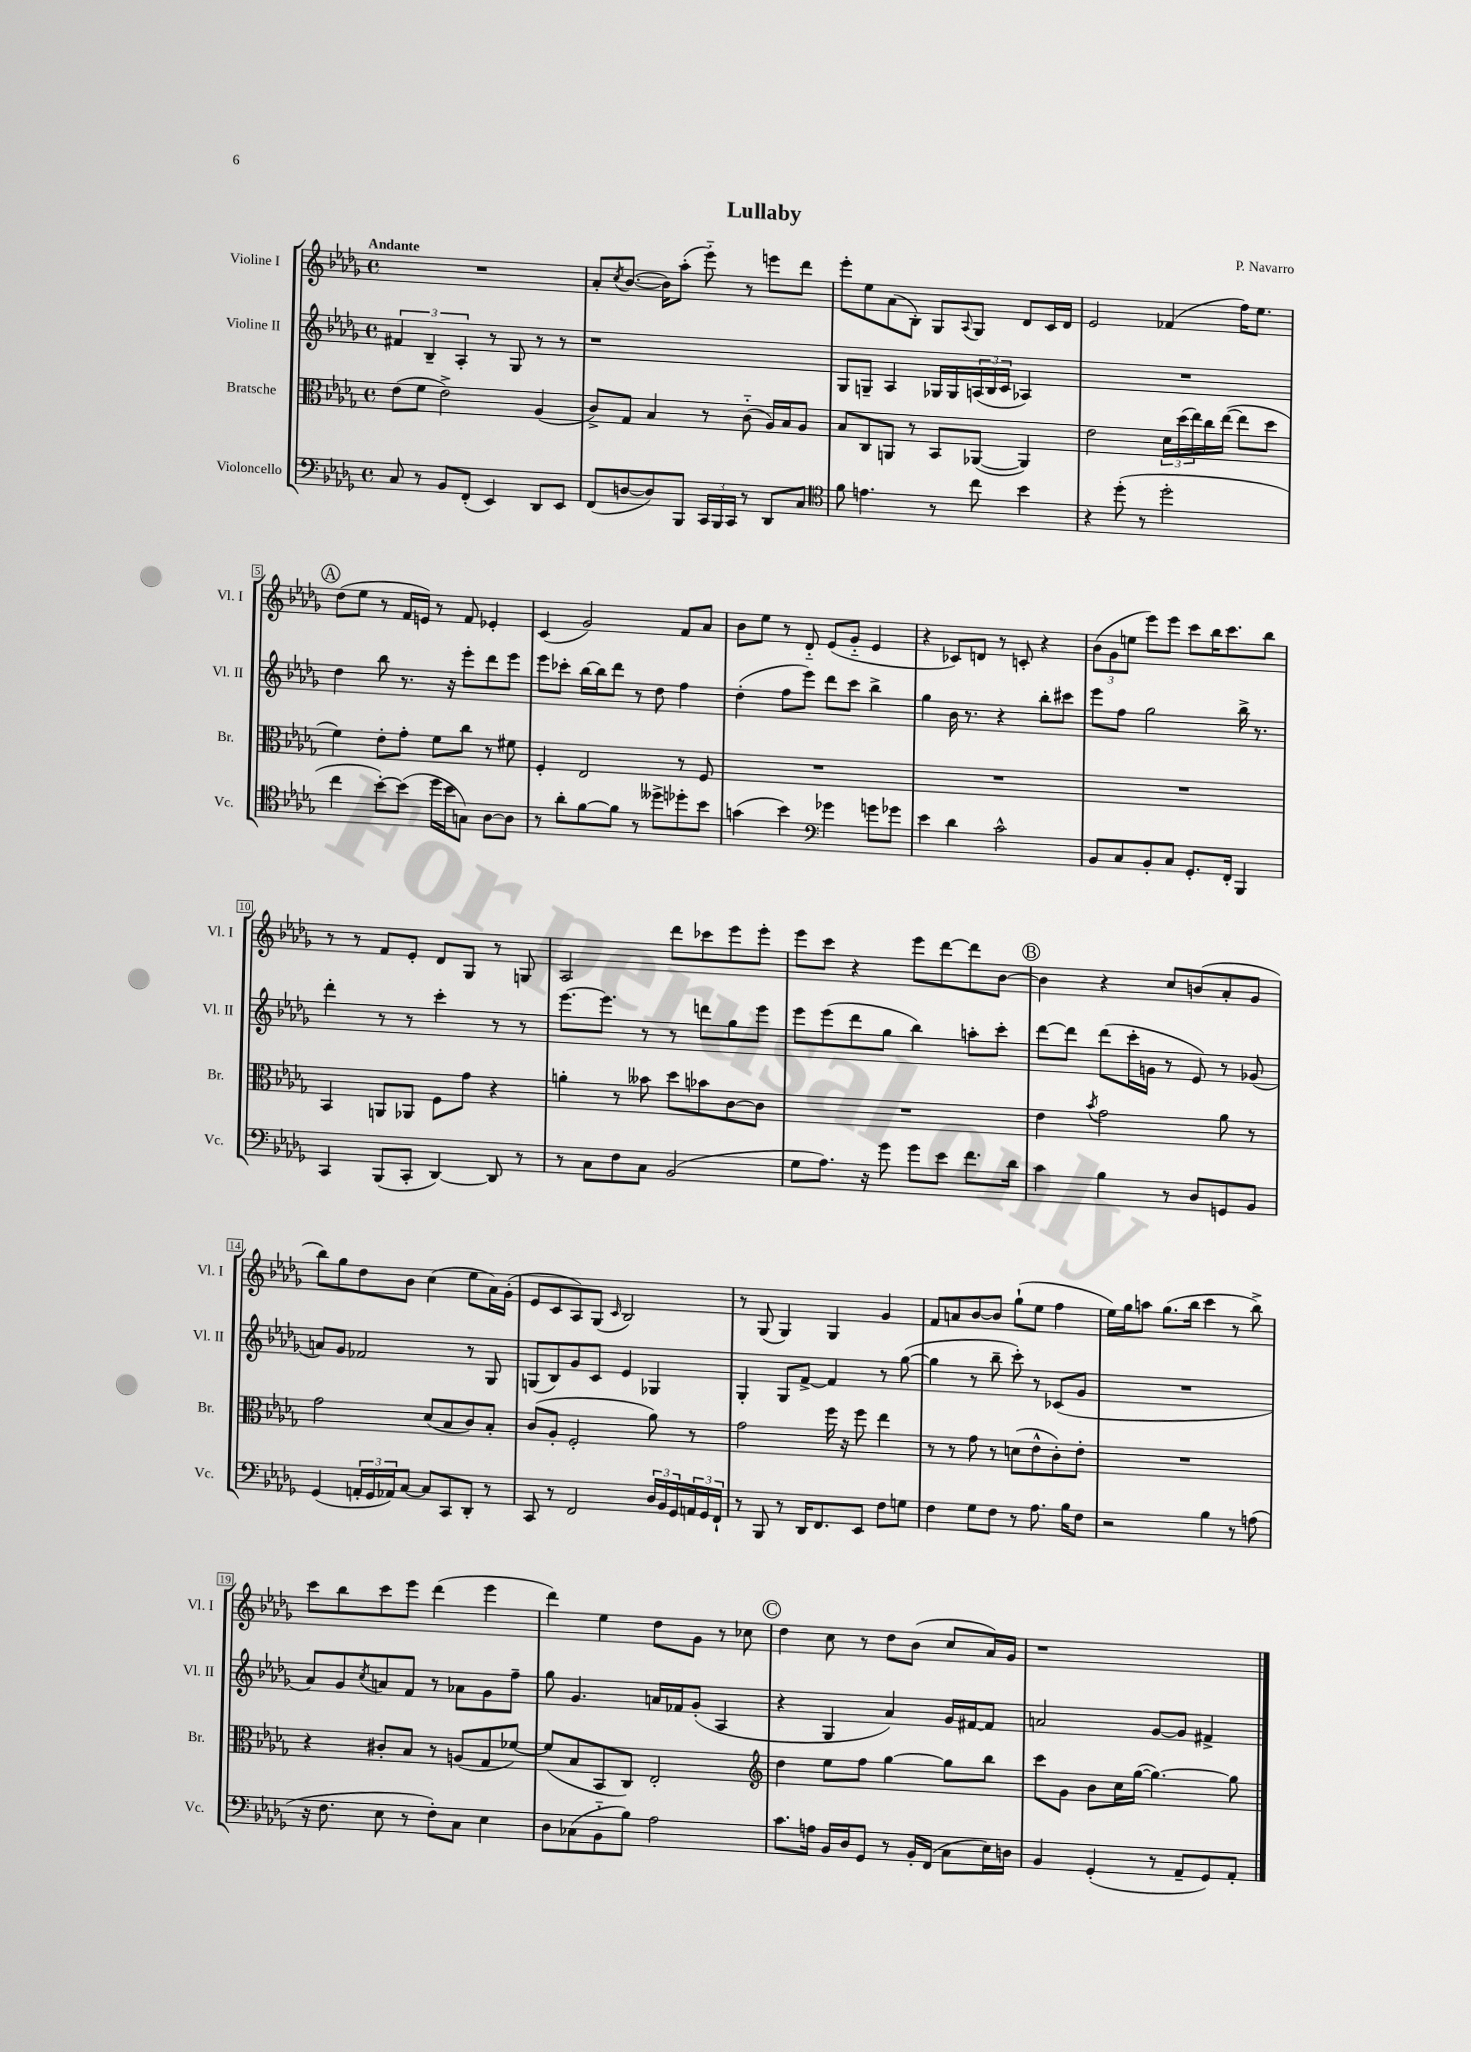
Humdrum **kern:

**kern	**kern	**kern	**kern
*part4	*part3	*part2	*part1
*staff4	*staff3	*staff2	*staff1
*I"Violoncello	*I"Bratsche	*I"Violine II	*I"Violine I
*I'Vc.	*I'Br.	*I'Vl. II	*I'Vl. I
*clefF4	*clefC3	*clefG2	*clefG2
*k[b-e-a-d-g-]	*k[b-e-a-d-g-]	*k[b-e-a-d-g-]	*k[b-e-a-d-g-]
*M4/4	*M4/4	*M4/4	*M4/4
*met(c)	*met(c)	*met(c)	*met(c)
=1	=1	=1	=1
!	!	!	!LO:TX:a:B:t=Andante
8C/	(8e-\L	6f#X/	1r
8r	8f\J	.	.
.	.	6B-~/	.
8BB-/L	2e-^\)	.	.
.	.	6A-'/	.
(8FF'/J	.	.	.
4EE-/)	.	8r	.
.	.	8G-/	.
8DD-/L	(4A-/	8r	.
8EE-/J	.	8r	.
=2	=2	=2	=2
(8FF/L	8c^/L)	1r	8a-'/L
.	.	.	8qcc/
[8Dn/	8G-/J	.	([8.b-/J
8D/])	4B-/	.	.
.	.	.	16b-\KL])
8BBB-/J	.	.	(8aa-'\J
24CC/LL	8r	.	8eee-\)
24BBB-/	.	.	.
24CC/JJ	.	.	.
8r	(8c\	.	8r
8DD-/L	16A-/LL)	.	8eeen\L
.	16B-/J	.	.
8C/J	8A-/J	.	8ddd-\J
=3	=3	=3	=3
*clefC4	*	*	*
8f\	8B-/L	8G-/L	8eee-'\L
4.en\	8C/	8Gn~/J	8ee-\
.	8AAn/J	4A-/	(8a-\
.	8r	.	8B-'\J)
8r	8BB-/L	16G-X/LL	8G-/L
.	.	16G-/	.
.	.	.	8qqA-/
8cc\	([8AA-X/J	(24An/	8G-/J
.	.	24B-/	.
.	.	24c/JJ	.
4b-\	4AA-/])	4A-X/)	8d-/L
.	.	.	16c/L
.	.	.	16d-/JJ
=4	=4	=4	=4
4r	2e-\	1r	2e-/
(8dd-'\	.	.	.
8r	.	.	.
2dd-'\	24d-\LL	.	(4f-X/
.	(24dd-\	.	.
.	24ee-\)	.	.
.	16cc\	.	.
.	([16ee-\JJ	.	.
.	8ee-\L]	.	16ff\KL)
.	.	.	8.ee-\J
.	8dd-\J	.	.
!!LO:LB:g=z
!!LO:REH:place=s1:t=A
=5	=5	=5	=5
4cc\	4f\)	4dd-\	(8dd-\L
.	.	.	8ee-\J
[8b-'\L)	8e-'\L	8bb-\	8r
(8b-\J]	8g-'\J	8.r	16f/LL
.	.	.	16en/JJ)
16dd-\LL	8f\L	.	8r
16b-\J	.	16r	.
8Gn\J)	8cc\J	8eee-'\L	8f/
[8A-\L	8r	8ddd-\	4e-X'/
8A-\J]	8f#X\	8eee-\J	.
=6	=6	=6	=6
8r	4F'/	8eee-\L	(4c/
8a-'\L	.	8ccc-X'\J	.
[8f\	2E-/	[16bb-\LL	2g-/)
.	.	16bb-\J]	.
8f\J]	.	8ddd-\J	.
8r	.	8r	.
8dd--X^\L	.	8dd-\	.
8dd-X'\	8r	4ff\	8f/L
8b-\J	8F/	.	8a-/J
=7	=7	=7	=7
(4gn\	1r	(4dd-'\	8b-\L
.	.	.	8ee-\J
4b-\)	.	8ff\L	8r
.	.	8eee-\J)	8d-/
*clefF4	*	*	*
4g-X\	.	8ddd-\L	(8e-/L
.	.	8ccc\J	8g-/J
8gn\L	.	4bb-^\	4e-/
8g-X\J	.	.	.
=8	=8	=8	=8
4e-\	1r	4gg-\	4r
4d-\	.	16b-\	8c-X/L)
.	.	8.r	.
.	.	.	8dn/J
2c^^\	.	4r	8r
.	.	.	8cn'/
.	.	8bb-'\L	4r
.	.	8ccc#X\J	.
=9	=9	=9	=9
8BB-/L	1r	8eee-\L	(12b-\L
.	.	.	12g-\
8C/	.	8ff\J	.
.	.	.	12een\J
8BB-'/	.	2gg-\	8eee-\L)
8C/J	.	.	8eee-\J
8.GG-'/L	.	.	8ccc\L
.	.	.	16bb-\K
16FF'/Jk	.	.	8.ccc\
4BBB-/	.	16bb-^\	.
.	.	8.r	.
.	.	.	8bb-\J
!!LO:LB:g=z
=10	=10	=10	=10
4CC/	4BB-/	4ddd-'\	8r
.	.	.	8r
(8BBB-/L	8AAn/L	8r	8f/L
8CC'/J	8AA-X/J	8r	8e-'/J
[4DD-/)	8F\L	4ccc'\	8d-/L
.	8g-\J	.	8G-/J
8DD-/]	4r	8r	8r
8r	.	8r	8Gn/
=11	=11	=11	=11
8r	4an'\	[8.eee-\L	2A-/
8C\L	.	.	.
.	.	8.eee-\J]	.
8F\	8r	.	.
8C\J	8b--X\	8r	.
(2BB-/	8dd-\L	8r	8ddd-\L
.	8b-X\	8dddn\L	8ccc-X\
.	[8c\	8gg-\	8eee-\
.	8c\J]	8eee-\J	8eee-'\J
=12	=12	=12	=12
8G-\L	1r	8eee-\L	8eee-\L
8.A-\J)	.	(8eee-\	8ccc\J
.	.	8ddd-\	4r
16r	.	.	.
8g-\	.	8gg-\J	.
8g-\L	.	4bb-\)	8eee-\L
8e-\J	.	.	[8ddd-\
8.f\L	.	8aan'\L	8ddd-\]
.	.	8ccc'\J	[8b-\J
16d-\Jk	.	.	.
!!LO:REH:place=s1:t=B
=13	=13	=13	=13
4c\	4e-\	[8ddd-\L	4b-\]
.	.	8ddd-\J]	.
.	8qb-/	.	.
4B-\	2g-\	(8ddd-\L	4r
.	.	16ccc'\L	.
.	.	16gn\JJ	.
8r	.	8r	8cc/L
8D-/L	.	8e-/)	(8bn/
8GGn/	8a-\	8r	8a-'/
8BB-/J	8r	(8g-X/	8g-/J
!!LO:LB:g=z
=14	=14	=14	=14
(4GG-/	2g-\	8an/L)	8bb-\L)
.	.	8g-/J	8gg-\
24AAn'/LL	.	2f-X/	8dd-\
24GG-/	.	.	.
24AA-X/J)	.	.	.
[8C/J	.	.	8b-\J
8C/L]	(8d-/L	.	(4cc\
8CC/	8B-/	.	.
8DD-'/J	8c/)	8r	8ee-\L
8r	8B-'/J	8G-/	16a-\L)
.	.	.	(16g-'\JJ
=15	=15	=15	=15
8CC/	(8c/L	(8Gn/L	8e-/L
8r	8A-'/J	8B-/)	8c/
2FF/	2F'/	8g-/	8A-/)
.	.	8c/J	(8G-/J
.	.	.	16qqc/
.	.	4e-/	2B-/)
24D-/LL	8a-\)	4G-X/	.
24BB-/	.	.	.
24GG-/	.	.	.
24AAn/	8r	.	.
24GG-/	.	.	.
24FF`/JJ	.	.	.
=16	=16	=16	=16
8r	2g-\	4G-'/	8r
8BBB-/	.	.	(8G-/
8r	.	8G-/L	4G-/)
16DD-/KL	.	[8f^/J	.
8.FF/	.	.	.
.	16ff\	4f/]	4G-/
.	16r	.	.
8EE-/J	8ff\	.	.
8F\L	4ee-\	8r	4g-/
8Gn\J	.	([8gg-\	.
=17	=17	=17	=17
4F\	8r	4gg-\]	8f/L
.	8r	.	8an/
8G-\L	8g-\	8r	[8b-/
8F\J	8r	8bb-~\	8b-/J]
8r	(8dn\L	8ccc'\)	(8gg-`\L
8.A-\	8e-^^\	8r	8ee-\J
.	8c'\)	(8c-X/L	4ff\
16B-\KL	.	.	.
8F\J	8e-'\J	8g-/J	.
=18	=18	=18	=18
2r	1r	1r	16ee-\LL)
.	.	.	16gg-\J
.	.	.	8aan\J
.	.	.	(8.gg-\L
.	.	.	16bb-\Jk
4B-\	.	.	4ccc\
8r	.	.	8r
(8An\	.	.	8bb-^\)
!!LO:LB:g=z
=19	=19	=19	=19
16r	4r	8a-/L)	8ccc\L
8.F\	.	.	.
.	.	8g-/	8bb-\
.	.	8qcc/	.
8E-\	8c#X'/L	8an/	8ccc\
8r	8B-/J	8f/J	8eee-\J
8F'\L)	8r	8r	(4ddd-\
8C\J	(8An/L	8a-X\L	.
4E-\	8G-/	8g-\	4eee-\
.	[8f-X/J)	8ff~\J	.
=20	=20	=20	=20
8D-\L	(8f-/L]	8gg-\	4ddd-\)
(8C-X\	8B-/	4.g-/	.
8BB-\	8BB-/	.	4ee-\
8B-\J)	8C/J)	.	.
2A-\	2E-'/	16an/LL	8dd-\L
.	.	16f-X/J	.
.	.	(8g-'/J	8g-\J
.	.	4A-/	8r
.	.	.	8cc-X\
!!LO:REH:place=s1:t=C
=21	=21	=21	=21
*	*clefG2	*	*
8.c\L	4dd-\	4r	4dd-\
16An\Jk	.	.	.
16BB-/LL	8ee-\L	4G-/	8cc\
16D-/J	.	.	.
8GG-/J	8ff\J	.	8r
8r	[4gg-\	4a-/)	8dd-\L
16BB-'/LL	.	.	(8b-\J
(16FF/JJ	.	.	.
8C\L	8gg-\L]	16g-/LL	8cc/L
.	.	[16f#X/J	.
16E-\L)	8bb-\J	8f#/J]	16a-/L)
16Dn\JJ	.	.	16g-/JJ
=22	=22	=22	=22
4BB-/	8ccc\L	2an/	1r
.	8g-\J	.	.
(4GG-'/	8b-\L	.	.
.	16cc\L	.	.
.	([16gg-\JJ	.	.
8r	4.gg-\_)	[8g-/L	.
8AA-~/L	.	8g-/J]	.
8GG-/)	.	4f#X^/	.
8AA-'/J	8gg-\]	.	.
==	==	==	==
*-	*-	*-	*-
